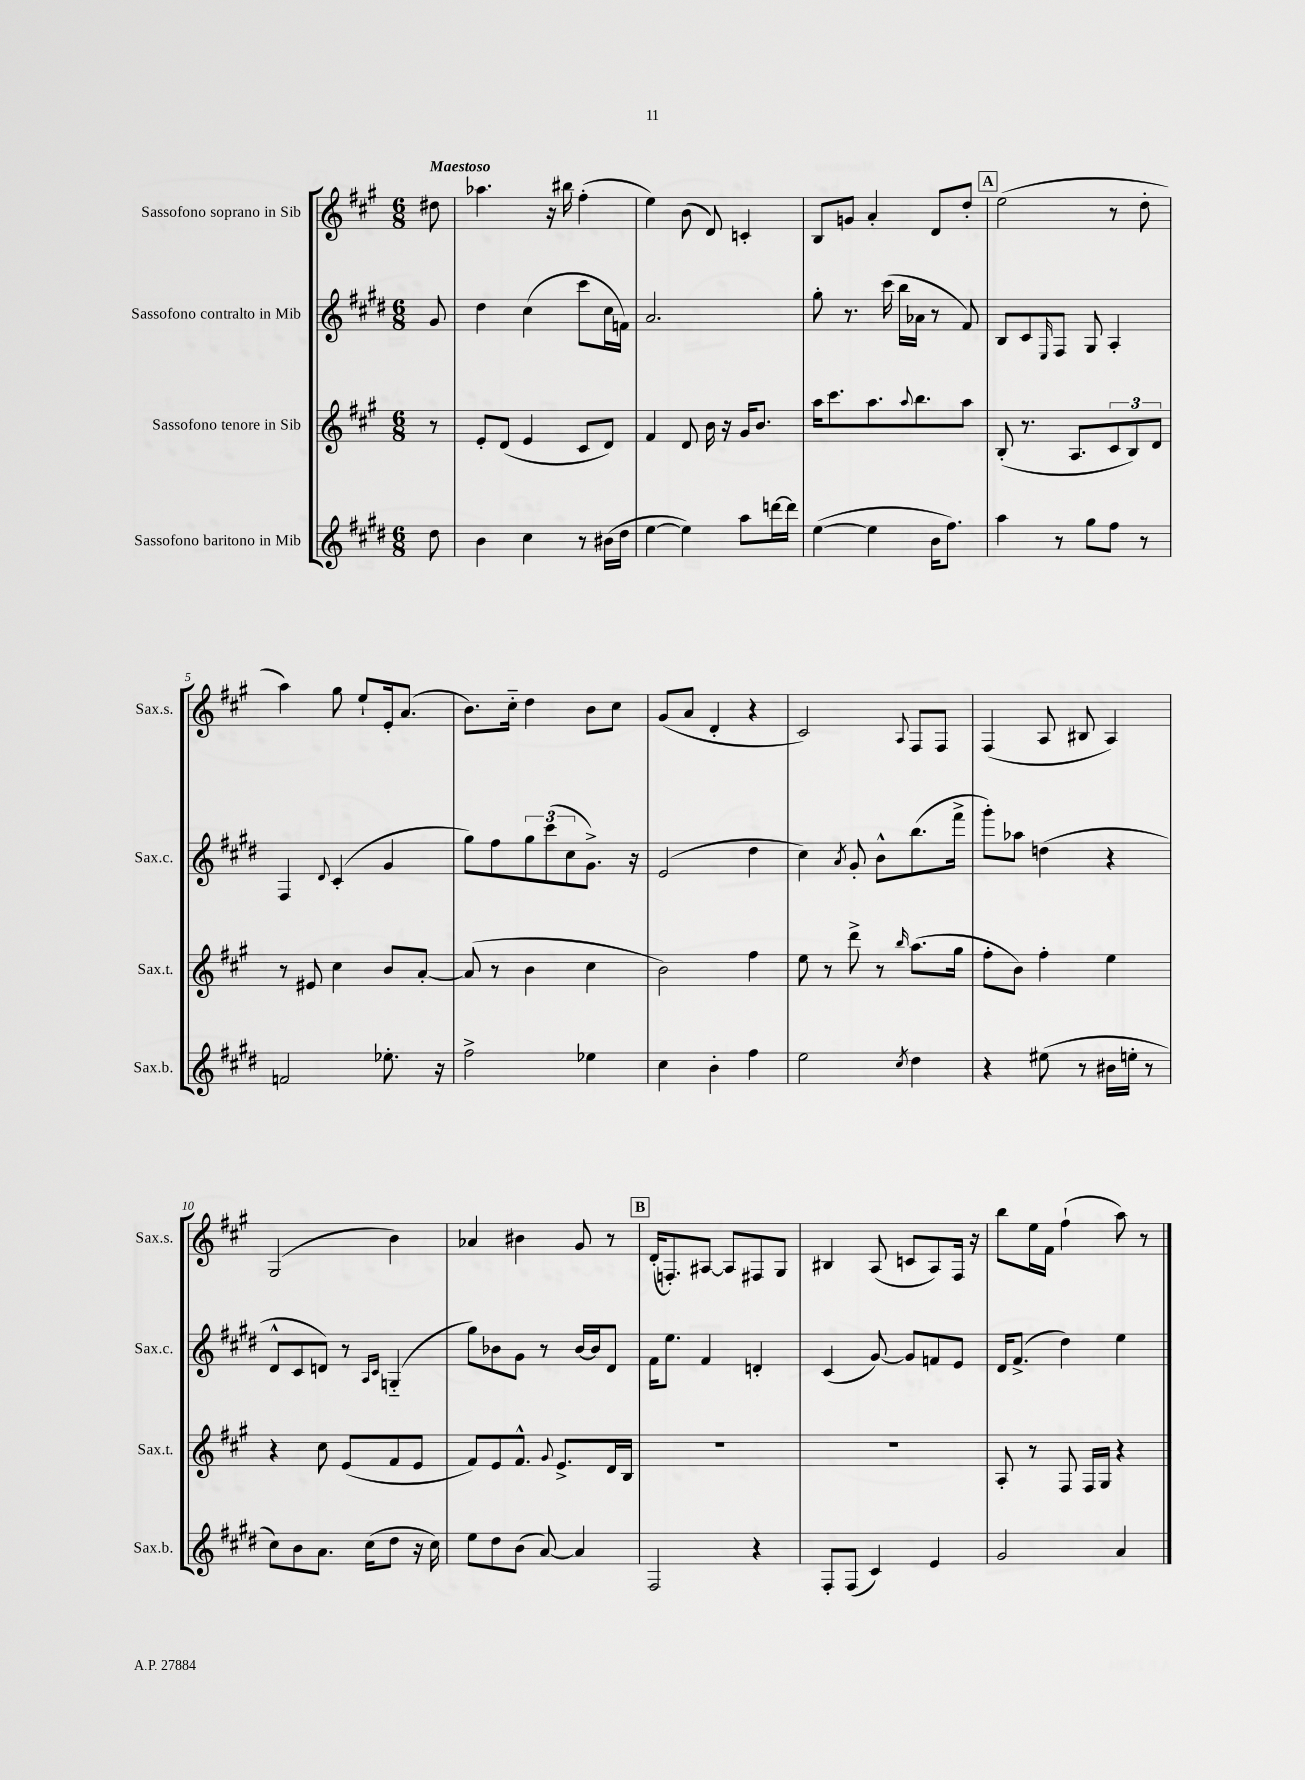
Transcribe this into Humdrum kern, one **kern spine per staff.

**kern	**kern	**kern	**kern
*staff4	*staff3	*staff2	*staff1
*clefG2	*clefG2	*clefG2	*clefG2
*k[f#c#g#d#]	*k[f#c#g#]	*k[f#c#g#d#]	*k[f#c#g#]
*M6/8	*M6/8	*M6/8	*M6/8
8dd#\	8r	8g#/	8dd#\
=	=	=	=
4b\	8e'/L	4dd#\	4.aa-\
.	(8d/J	.	.
4cc#\	4e/	(4cc#\	.
.	.	.	16r
.	.	.	16bb#\
8r	8c#/L	8ccc#\L	(4ff#'\
(16b#\LL	8d/J)	16cc#\L	.
16dd#\JJ	.	16f\JJ)	.
=	=	=	=
[4ee\	4f#/	2.a/	4ee\)
4ee\])	8d/	.	(8b\
.	16b\	.	8d/)
.	16r	.	.
8aa\L	16g#/LK	.	4c'/
.	8.b/J	.	.
[16ddd\L	.	.	.
16ddd\]JJ	.	.	.
=	=	=	=
([4ee\	16aa\LK	8gg#'\	8B/L
.	8.ccc#\	.	.
.	.	8.r	8g/J
4ee\]	8.aa\	.	4a'/
.	.	(16ccc#\	.
.	.	16bb\LL	.
.	8qqaa/	.	.
.	8.bb\	16a-\JJ	.
16b\LK	.	8r	8d/L
8.ff#\J)	.	.	.
.	8aa\J	8f#/)	8dd'/J
=	=	=	=
4aa\	(8B'/	8B/L	(2ee\
.	8.r	8c#/	.
.	.	16qqE/	.
8r	.	8F#/J	.
.	8.A/L	.	.
8gg#\L	.	8G#/	.
8ff#\J	12c#/	4A'/	8r
.	12B/)	.	.
8r	.	.	8dd'\
.	12d/J	.	.
=	=	=	=
2f/	8r	4F#/	4aa\)
.	8e#/	.	.
.	.	8qqd#/	.
.	4cc#\	(4c#'/	8gg#\
.	.	.	8ee`/L
8.ee-'\	8b/L	4g#/	16e'/k
.	.	.	(8.a/J
.	[8a'/J	.	.
16r	.	.	.
=	=	=	=
2ff#^\	(8a/]	8gg#\L)	8.b\L)
.	8r	8ff#\	.
.	.	.	16cc#'~\Jk
.	4b\	12gg#\	4dd\
.	.	(12ccc#\	.
.	.	12cc#\	.
4ee-\	4cc#\	8.g#^\J)	8b\L
.	.	.	8cc#\J
.	.	16r	.
=	=	=	=
4cc#\	2b\)	(2e/	(8g#/L
.	.	.	8a/J
4b'\	.	.	4d'/
4ff#\	4ff#\	4dd#\	4r
=	=	=	=
2ee\	8ee\	4cc#\)	2c#/)
.	8r	.	.
.	.	8qa/	.
.	8ddd^\	8g#'/	.
.	8r	8b^^\L	.
8qcc#/	16qqbb/	.	8qqA/
4dd#\	(8.aa\L	(8.bb\	8F#/L
.	.	.	8F#/J
.	16gg#\Jk	16fff#^\Jk	.
=	=	=	=
4r	8ff#'\L	8ggg#'\L)	(4F#/
.	8b\J)	8aa-\J	.
(8ee#\	4ff#'\	(4dd\	8A/
8r	.	.	8B#/
16b#\LL	4ee\	4r	4A/)
16ee'\JJ	.	.	.
8r	.	.	.
=	=	=	=
8cc#\L)	4r	8d#^^/L	(2G#/
8b\	.	8c#/	.
8.a\J	8cc#\	8d/J)	.
.	(8e/L	8r	.
(16cc#\LK	.	.	.
.	.	16qqA/LL	.
.	.	16qqc#/JJ	.
8dd#\J	8f#/	(4G'~/	4b\)
16r	8e/J	.	.
16cc#\)	.	.	.
=	=	=	=
8ee\L	8f#/L)	8gg#\L)	4a-/
8dd#\	8e/	8b-\	.
(8b\J	8.f#^^/J	8g#\J	4b#\
[8a/)	.	8r	.
.	8qqg#/	.	.
.	8.e^/L	.	.
4a/]	.	[16b-/LL	8g#/
.	.	16b-/]J	.
.	16d/L	8d#/J	8r
.	16B/JJ	.	.
=	=	=	=
2F#/	2.r	16f#\LK	(16d'/LK
.	.	8.ee\J	8.F'/)
.	.	4f#/	[8A#/J
.	.	.	8A#/]L
4r	.	4d'/	8F#/
.	.	.	8G#/J
=	=	=	=
8F#'/L	2.r	(4c#/	4B#/
(8F#/J	.	.	.
4c#/)	.	[8g#/)	(8A/
.	.	8g#/]L	8c/L
4e/	.	8f/	8A/)
.	.	8e/J	16F#/Jk
.	.	.	16r
=	=	=	=
2g#/	8A'/	16d#/LK	8bb\L
.	.	(8.f#^/J	.
.	8r	.	16ee\L
.	.	.	16f#\JJ
.	8F#/	4dd#\)	(4ff#`\
.	16F#/LL	.	.
.	16G#/JJ	.	.
4a/	4r	4ee\	8aa\)
.	.	.	8r
==	==	==	==
*-	*-	*-	*-
